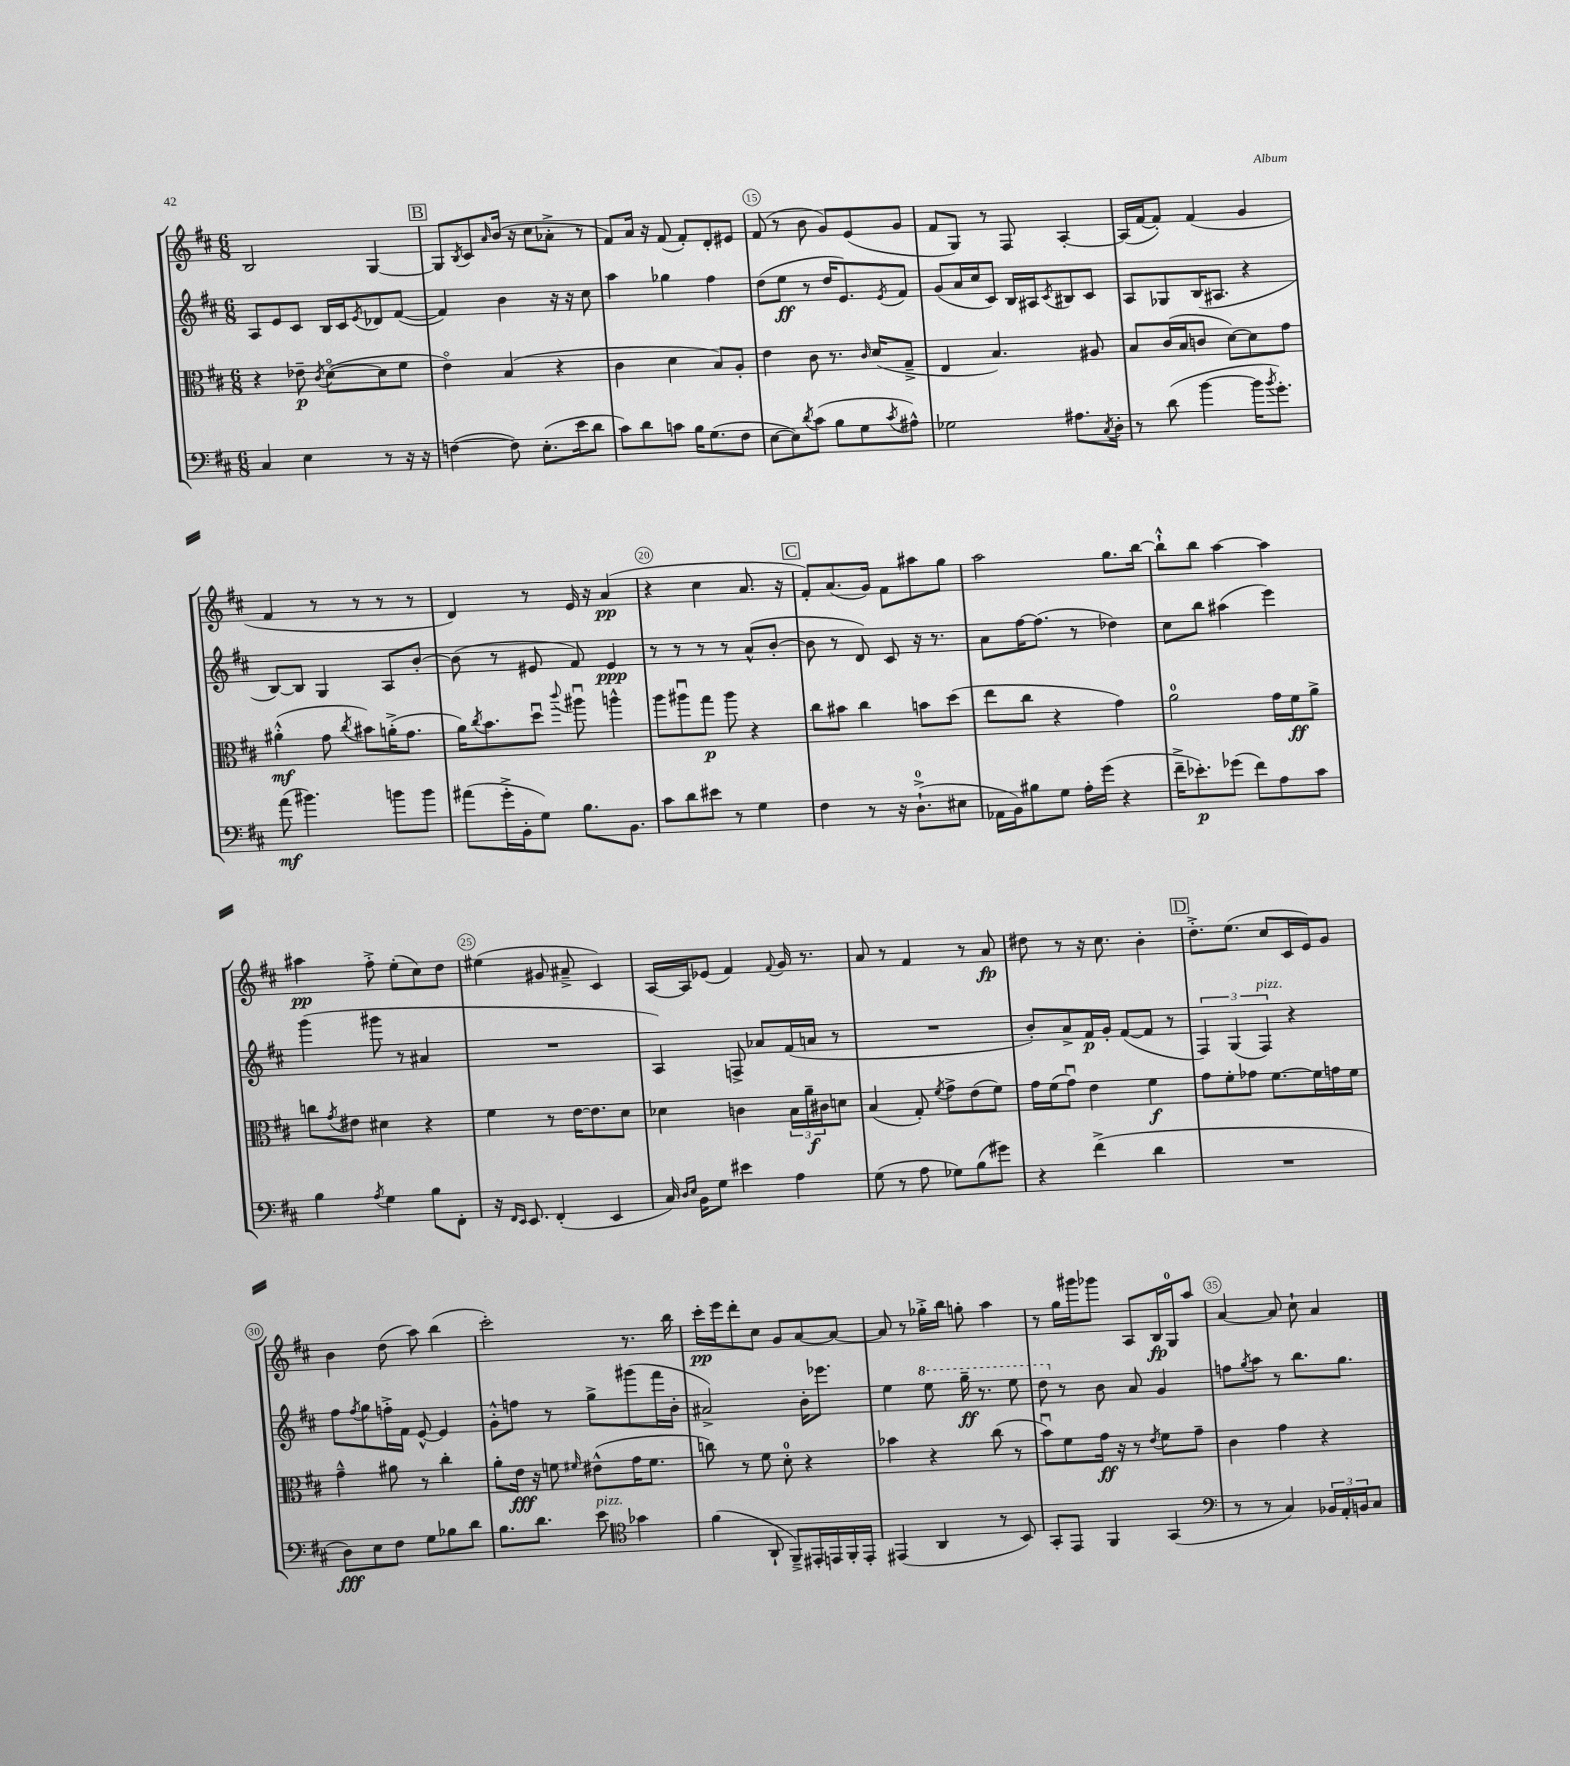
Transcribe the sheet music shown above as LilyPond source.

<<
\new StaffGroup <<
\new Staff = "s0" {
    \clef treble \key d \major \numericTimeSignature \time 6/8
    b2 g4~ |
    \mark \markup { \box "B" } g8 \acciaccatura { b8 } cis'8 \grace { a'16 } b'16( r16 cis''8 aes'8-.-> r8 |
    fis'8) a'16 r16 fis'8( fis'8-.) d'8-. eis'8 |
    fis'8( r8 b'8 g'8) e'8( g'8 |
    fis'8 g8) r8 fis8 a4~-. |
    a16( fis'16~ fis'8-.) fis'4( g'4 |
    fis'4 r8 r8 r8 r8 |
    d'4) r8 e'16 r16 a'4\pp( |
    r4 cis''4 a'8. r16 |
    \mark \markup { \box "C" } fis'8-.) a'8.( g'16) fis'8 ais''8 g''8 |
    a''2 g''8. b''16~ |
    b''8-!-^ b''8 a''4~ a''4 |
    ais''4\pp fis''8-.-> e''8-.( cis''8) d''8 |
    eis''4( gis'8 ais'8---> cis'4) |
    a16~ a16 ees'8( fis'4) \appoggiatura { fis'8 } g'16 r8. |
    a'8 r8 fis'4 r8 a'8\fp |
    dis''8 r8 r16 cis''8. b'4-. |
    \mark \markup { \box "D" } d''8.-.-> e''8.( cis''8 cis'16 e'16) g'8 |
    b'4 d''8( a''8) b''4( |
    cis'''2-.) r8. b''16 |
    cis'''16-.\pp e'''16 d'''8-. cis''8 g'8 a'8~ a'8~ |
    a'8 r8 ges''16-.-> b''16 g''8-. a''4 |
    r8 g''16 gis'''16 ges'''8 a8 b16\fp g16-0 a''8 |
    a'4~ a'8 cis''8-! a'4 \bar "|." |
}
\new Staff = "s1" {
    \clef treble \key d \major \numericTimeSignature \time 6/8
    a8 e'8 cis'8 b16 cis'16 \acciaccatura { e'8 } des'8 fis'8~( |
    \mark \markup { \box "B" } fis'4) b'4 r16 r16 cis''8 |
    a''4 ges''4 fis''4 |
    d''8( e''8\ff r8 d''16 e'8.) \acciaccatura { e'8 } fis'8 |
    g'8( a'16 cis''16 cis'8) b16 ais16 \acciaccatura { cis'8 } bis8 cis'8 |
    a8 ges8 b16( ais8. r4 |
    b8~) b8 g4 a8 b'8~-. |
    b'8( r8 eis'8 fis'8) eis'4\ppp |
    r8 r8 r8 r8 a'8-^( b'8~-. |
    \mark \markup { \box "C" } b'8 r8 d'8) cis'8 r16 r8. |
    a'8 fis''16~ fis''8.( r8 des''4) |
    cis''8 b''8 ais''4( e'''4) |
    g'''4( gis'''8 r8 ais'4 |
    R2. |
    a4) f8-> aes'8 fis'16( a'16 r8 |
    R2. |
    b'8-.) a'8-> fis'16\p g'16-. fis'8~( fis'8 r8 |
    \mark \markup { \box "D" } \tuplet 3/2 { fis4) g4( fis4^\markup { \italic "pizz." }) } r4 |
    fis''8 \acciaccatura { fis''8 } g''8 f''16-.-> fis'16 e'8~-^ e'4 |
    g'8-.-^ f''8 r8 g''8-> gis'''8( fis'''16 b'16-. |
    ais'2->) b'16-. ees'''8. |
    e''4 \ottava #1 e'''8 g'''16--\ff r8. e'''8 |
    d'''8 \ottava #0 r8 b'8 a'8 g'4 |
    f''8 \acciaccatura { g''8 } a''8 r8 b''8. g''8. \bar "|." |
}
\new Staff = "s2" {
    \clef alto \key d \major \numericTimeSignature \time 6/8
    r4 ees'8--\p \acciaccatura { cis'8 } d'8~\flageolet( d'8 fis'8 |
    \mark \markup { \box "B" } e'4\flageolet) b4( r4 |
    cis'4 d'4 b8) a8-. |
    e'4 cis'8 r8. \grace { cis'16 } d'16( g8---> |
    e4 b4.) ais8 |
    b8 cis'16( b16 c'8 d'8~) d'8 g'8 |
    ais'4-.-^\mf( g'8 \acciaccatura { cis''8 } bis'8) a'16-.->( g'8. |
    a'16) \acciaccatura { cis''8 } b'8. d''8\downbow \appoggiatura { cis'''8 } ais''8\downbow a''4-^ |
    a''8 ais''8\downbow g''8\p ais''8 r4 |
    \mark \markup { \box "C" } cis''8 bis'8 cis''4 b'8 d''8( |
    e''8 cis''8 r4 g'4) |
    a'2-0 g'16 fis'16\ff a'8-> |
    c''8 \acciaccatura { g'8 } eis'8 dis'4 r4 |
    fis'4 r8 e'16~ e'8. d'8 |
    des'4 c'4 \tuplet 3/2 { b16 a'16--\f cis'16 } d'8 |
    b4( g8-.) \acciaccatura { fis'8 } g'8-> e'8( fis'8) |
    g'16 fis'16( g'8\downbow) e'4 fis'4\f |
    \mark \markup { \box "D" } g'8 fis'8-. ges'8 fis'8.~ fis'16 g'16 fis'16 |
    g'4---^ ais'8 r8 cis''4-. |
    a'8-. e'16\fff r16 f'8 \grace { fis'16 } eis'8-^( g'16 fis'8. |
    c''8) r8 fis'8 d'8-0-. r4 |
    bes'4 r4 cis''8( r8 |
    b'8\downbow) fis'8 g'16\ff r16 r8 \acciaccatura { e'8 } fis'8 g'8-- |
    cis'4 g'4 r4 \bar "|." |
}
\new Staff = "s3" {
    \clef bass \key d \major \numericTimeSignature \time 6/8
    cis4 e4 r8 r16 r16 |
    \mark \markup { \box "B" } f4~( f8) e8.-.( e'16 d'8 |
    cis'8) d'8 c'8 b16 g8.( fis8 |
    e8~ e8) \acciaccatura { d'8 } cis'8( b8 g8 \acciaccatura { cis'8 } ais8-^) |
    ges2 ais8. \acciaccatura { cis8 } d16-. |
    r8 d'8( b'4~ b'16 \acciaccatura { b'8 } g'8.-.) |
    a'8\mf( bis'4.) b'8 b'8 |
    ais'8( g'16-.-> b,16-. g8) b8. b,8. |
    cis'8 d'8 eis'8 r8 g4 |
    \mark \markup { \box "C" } fis4 r8 r16 d8.-0-!->( eis8 |
    aes,16 b,16) bis8 g8 a16-. g'16( r4 |
    fis'16---> ees'8.-.\p) ges'8( fis'8) a8 cis'8 |
    b4 \acciaccatura { a8 } g4 b8 fis,8-. |
    r16 \grace { fis,16 e,16 } e,8. fis,4-.( e,4 |
    cis16) \grace { d16 e16 } b,16 g8 eis'4 a4 |
    g8( r8 a8 ges8) b8( gis'8) |
    r4 fis'4->( d'4 |
    \mark \markup { \box "D" } R2. |
    d8\fff) e8 fis8 g8 bes8 d'8 |
    b8. d'8. e'8^\markup { \italic "pizz." } \clef tenor ges'4 |
    fis'4( a,8-! fis,8--->) eis,16-. e,16 fis,16-. e,16-. |
    eis,4( a,4 r8 b,8) |
    g,8-. e,8 fis,4 g,4( |
    \clef bass r8 r8 cis4) \tuplet 3/2 { bes,16 a,16-. b,16 } cis8 \bar "|." |
}
>>
>>
\layout { \context { \Score currentBarNumber = #12 \override BarNumber.break-visibility = ##(#f #t #t) barNumberVisibility = #(every-nth-bar-number-visible 5) \override BarNumber.stencil = #(make-stencil-circler 0.1 0.3 ly:text-interface::print) } }
